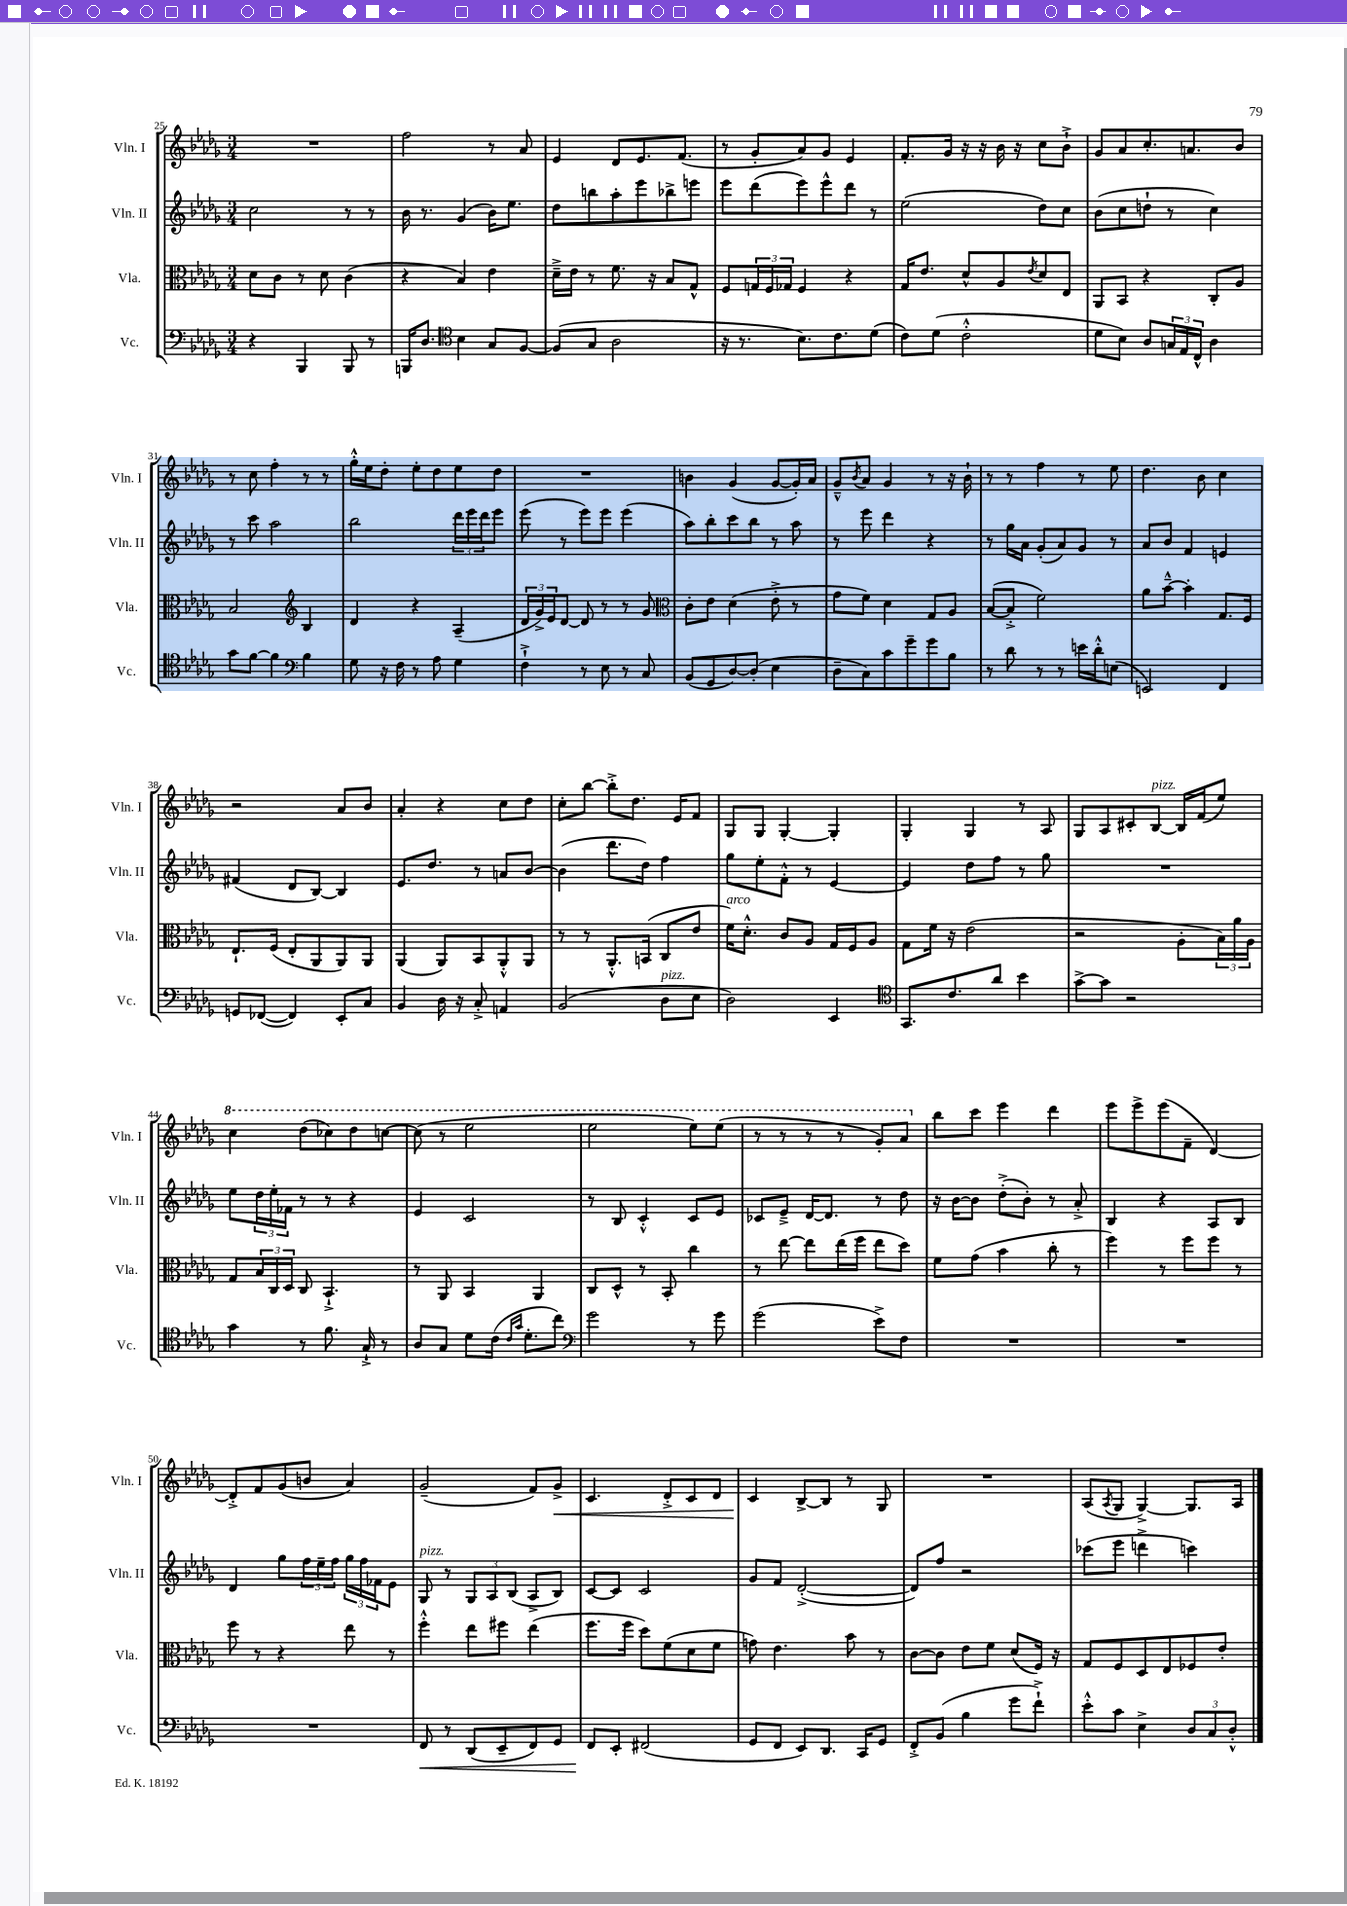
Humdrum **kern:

**kern	**kern	**kern	**kern
*staff4	*staff3	*staff2	*staff1
*clefF4	*clefC3	*clefG2	*clefG2
*k[b-e-a-d-g-]	*k[b-e-a-d-g-]	*k[b-e-a-d-g-]	*k[b-e-a-d-g-]
*M3/4	*M3/4	*M3/4	*M3/4
4r	8d-\L	2cc\	2.r
.	8c\J	.	.
4BBB-/	8r	.	.
.	8d-\	.	.
8BBB-/	(4c\	8r	.
8r	.	8r	.
=	=	=	=
16BBB/LK	4r	16b-\	2ff\
8.D-/J	.	8.r	.
*clefC4	*	*	*
4B-\	4B-/)	(4g-/	.
8G-/L	4e-\	16b-\LK)	8r
.	.	8.ee-\J	.
[8F/J	.	.	8a-/
=	=	=	=
(8F/]L	16d-~^\LL	8dd-\L	4e-/
.	16e-\JJ	.	.
8G-/J	8r	8bb\	.
2A-\	8.f\	8aa-'\	8d-/L
.	.	8eee-\	8.e-/
.	16r	.	.
.	8B-/L	8bb-^\	.
.	.	.	(8.f/J
.	8G-^^/J	8eee\J	.
=	=	=	=
16r	8F/L	8eee-\L	8r
8.r	.	.	.
.	24G/L	(8ddd-\	8g-'/L
.	24F/	.	.
.	24G-/JJ	.	.
8.B-\L)	4F/	8eee-\)	8a-/)
.	.	8eee-^^\	8g-/J
8.c\	.	.	.
.	4r	8ddd-\J	4e-/
(8d-\J	.	8r	.
=	=	=	=
8c\L)	16G-/LK	(2ee-\	8.f'/L
.	8.e-/J	.	.
(8d-\J	.	.	.
.	.	.	16g-/Jk
2c'^^\	8d-^^/L	.	16r
.	.	.	16r
.	8A-/	.	16b-\
.	.	.	16r
.	8qe-/	.	.
.	8d-/	8dd-\L)	8cc\L
.	8E-/J	8cc\J	8b-`^\J
=	=	=	=
8d-\L	8AA-/L	(8b-\L	8g-/L
8B-\J)	8BB-/J	8cc\	8a-/
8A-/L	4r	8dd`\J	8.cc'/
24G/L	.	8r	.
24E-/	.	.	.
.	.	.	8.a/
24C^^/JJ	.	.	.
4A-\	8C'/L	4cc\)	.
.	8A-/J	.	8b-/J
=	=	=	=
8g-\L	2B-/	8r	8r
[8f\J	.	8ccc\	8cc\
4f\]	.	2aa-\	4ff'\
*clefF4	*clefG2	*	*
4B-\	4B-/	.	8r
.	.	.	8r
=	=	=	=
8G-\	4d-/	2bb-\	16gg-'^^\LL
.	.	.	16ee-\J
16r	.	.	8dd-'\J
16F\	.	.	.
8r	4r	.	8ee-'\L
8A-\	.	.	8dd-\
4G-\	(4A-~/	24ddd-\LL	8ee-\
.	.	24eee-\	.
.	.	24ddd-\J	.
.	.	8eee-\J	8dd-\J
=	=	=	=
4F`^\	24d-/LL	(8eee-\	2.r
.	24g-^/)	.	.
.	24e-/J	.	.
.	[8d-/J	8r	.
8r	8d-/]	8eee-\L)	.
8E-\	8r	8eee-\J	.
8r	8r	(4eee-\	.
8C/	8g-/	.	.
=	=	=	=
*	*clefC3	*	*
(8BB-/L	8c'\L	8aa-\L)	4b\
8GG-/	8e-\J	8bb-'\	.
[8D-/)	(4d-\	8ccc\	(4g-/
(8D-'/]J	.	8bb-\J	.
4E-\	8e-'^\	8r	[8g-/L
.	8r	8aa-\	16g-'/]L)
.	.	.	16a-/JJ
=	=	=	=
8D-~\L	8g-\L	8r	8g-~^^/L
.	.	.	8qb-/
8C\)	8f\J)	8eee-\	8a-/J
8c\	4d-\	4ddd-\	4g-/
8g-~\	.	.	.
8g-\	8G-/L	4r	8r
8B-\J	8A-/J	.	16r
.	.	.	16b-`\
=	=	=	=
8r	([8B-/L	8r	8r
8d-\	8B-'^/]J	16gg-\LL	8r
.	.	16a-\JJ	.
8r	2f\)	(8g-'/L	4ff\
8r	.	8a-/)	.
16e\LL	.	8g-/J	8r
16d-'^^\J	.	.	.
(8E\J	.	8r	8ee-\
=	=	=	=
2EE/)	8a-\L	8a-/L	4.dd-\
.	[8b-~^^\J	8b-/J	.
.	4b-'\]	4f/	.
.	.	.	8b-\
4FF/	8.G-/L	4e/	4cc\
.	16F/Jk	.	.
=	=	=	=
8GG/L	8.E-`/L	(4f#/	2r
([8FF-/J	.	.	.
.	(16F/Jk	.	.
4FF-/])	8E-'/L	8d-/L	.
.	8AA-/	[8B-/J)	.
8EE-'/L	8AA-/)	4B-/]	8a-/L
8C/J	8AA-/J	.	8b-/J
=	=	=	=
4BB-/	(4AA-/	8.e-/L	4a-'/
.	.	8.dd-/J	.
16D-\	8AA-/L)	.	4r
16r	.	.	.
8C'^/	8BB-/	8r	.
4AA/	8AA-'^^/	8a/L	8cc\L
.	8AA-/J	[8b-/J	8dd-\J
=	=	=	=
(2BB-/	8r	(4b-\]	8cc'\L
.	8r	.	[8bb-\J
.	8.AA-'^^/L	8.ddd-\L	8bb-'^\]L
.	.	.	8.dd-\J
.	(16BB/Jk	16dd-\Jk)	.
8D-\L	8C/L	4ff\	.
.	.	.	16e-/LK
8E-\J	8e-/J	.	8f/J
=	=	=	=
2D-\)	16f\LK)	8gg-\L	8G-/L
.	8.d-'^^\J	.	.
.	.	8ee-'\	8G-/J
.	8c/L	8f'^^\J	[4G-'/
.	8A-/J	8r	.
4EE-/	16G-/LL	[4e-/	4G-'/]
.	16F/J	.	.
.	8A-/J	.	.
=	=	=	=
*clefC4	*	*	*
8.GG-/L	8G-\L	4e-/]	4G-'/
.	16f\Jk	.	.
8.c/	16r	.	.
.	(2e-\	8dd-\L	4G-/
8a-/J	.	8ff\J	.
4b-\	.	8r	8r
.	.	8gg-\	8A-/
=	=	=	=
[8g-^\L	2r	2.r	8G-/L
8g-\]J	.	.	8A-/
2r	.	.	8c#'/
.	.	.	[8B-/J
.	8A-'\L	.	16B-/]LL
.	.	.	(16f/J
.	24B-\L)	.	8ee-/J)
.	24a-\	.	.
.	24A-\JJ	.	.
=	=	=	=
4g-\	8G-/L	8ee-\L	4ccc\
.	24B-/L	24dd-\L	.
.	24C/	24ee-'\	.
.	24D-/JJ	24f-\JJ	.
8r	8C/	8r	(8ddd-\L
8.f\	4.BB-`^/	8r	8ccc-\)
.	.	4r	8ddd-\
16G-`^/	.	.	.
8r	.	.	[8ccc\J
=	=	=	=
8A-/L	8r	4e-/	(8ccc\]
8G-/J	8AA-/	.	8r
8d-\L	4BB-/	2c/	2eee-\
(16c\Jk	.	.	.
16qqc/LL	.	.	.
16qqg-/JJ	.	.	.
8.d-'\L	.	.	.
.	4AA-/	.	.
8cc\J)	.	.	.
=	=	=	=
*clefF4	*	*	*
2g-\	8C/L	8r	2eee-\
.	8D-^^/J	8B-/	.
.	8r	4c'^^/	.
.	8BB-'/	.	.
8r	4cc\	8c/L	8eee-\L)
8g-\	.	8e-/J	(8eee-\J
=	=	=	=
(2g-\	8r	8c-/L	8r
.	[8ee-\	8e-~^/J	8r
.	8ee-\]L	[16d-/LK	8r
.	.	8.d-/]J	.
.	(16ee-\L	.	8r
.	16ff\JJ	.	.
8e-^\L)	8ee-\L	8r	8gg-'/L)
8F\J	8dd-\J)	8dd-\	8aa-/J
=	=	=	=
2.r	8f\L	16r	8bb-\L
.	.	[16b-\LK	.
.	(8g-\J	8b-\]J	8ccc\J
.	4b-\	(8dd-'^\L	4eee-\
.	.	8b-'\J)	.
.	8cc'\	8r	4ddd-\
.	8r	8a-'^/	.
=	=	=	=
2.r	4ff\)	4B-/	8eee-\L
.	.	.	8eee-^\
.	8r	4r	(8eee-\
.	8ff\L	.	8f~\J
.	8ff\J	8A-/L	[4d-/)
.	8r	8B-/J	.
=	=	=	=
2.r	8ff\	4d-/	8d-'^/]L
.	8r	.	8f/
.	4r	8gg-\L	(8g-/
.	.	24ff\L	8b/J
.	.	24ee-~\	.
.	.	24ff\JJ	.
.	8ee-\	24gg-\LL	4a-/)
.	.	24ff\	.
.	.	24f-\J	.
.	8r	8e-\J	.
=	=	=	=
8FF/	4ff'^^\	8G-/	(2g-~/
8r	.	8r	.
(8DD-/L	8ee-\L	12G-/L	.
.	.	12A-/	.
8EE-~/	8ff#\J	.	.
.	.	(12B-/J	.
8FF/)	(4ee-\	8A-^/L	8f/L)
8GG-/J	.	8B-/J)	8g-^/J
=	=	=	=
8FF/L	8.ff\L	[8c/L	4.c/
8EE-'/J	.	8c/]J	.
.	16ff\Jk	.	.
(2FF#/	8dd-\L)	2c/	.
.	(8f\	.	8d-'^/L
.	8d-\	.	8c/
.	8f\J	.	8d-/J
=	=	=	=
8GG-/L	8g\)	8g-/L	4c/
8FF/J	4.e-\	8f/J	.
8EE-/L)	.	([2d-'^/	[8B-^/L
8.DD-/J	.	.	8B-/]J
.	8b-\	.	8r
16CC/LK	.	.	.
8GG-/J	8r	.	8G-/
=	=	=	=
8FF'^/L	[8c\L	8d-/]L)	2.r
(8BB-/J	8c\]J	8ff/J	.
4B-\	8e-\L	2r	.
.	8f\J	.	.
8g-\L	(8d-/L	.	.
8f`^\J)	16F/Jk)	.	.
.	16r	.	.
=	=	=	=
8e-'^^\L	8G-/L	(8ccc-\L	(8A-/L
.	.	.	8qA-/
8c\J	8F/	8eee-\J	8G-/J
4E-^\	8D-/	4ddd^\	[4G-^/)
.	8E-/	.	.
12D-/L	8F-/	4ccc\)	8.G-/]L
12C/	.	.	.
.	8e-'/J	.	.
12D-'^^/J	.	.	.
.	.	.	16A-/Jk
==	==	==	==
*-	*-	*-	*-
